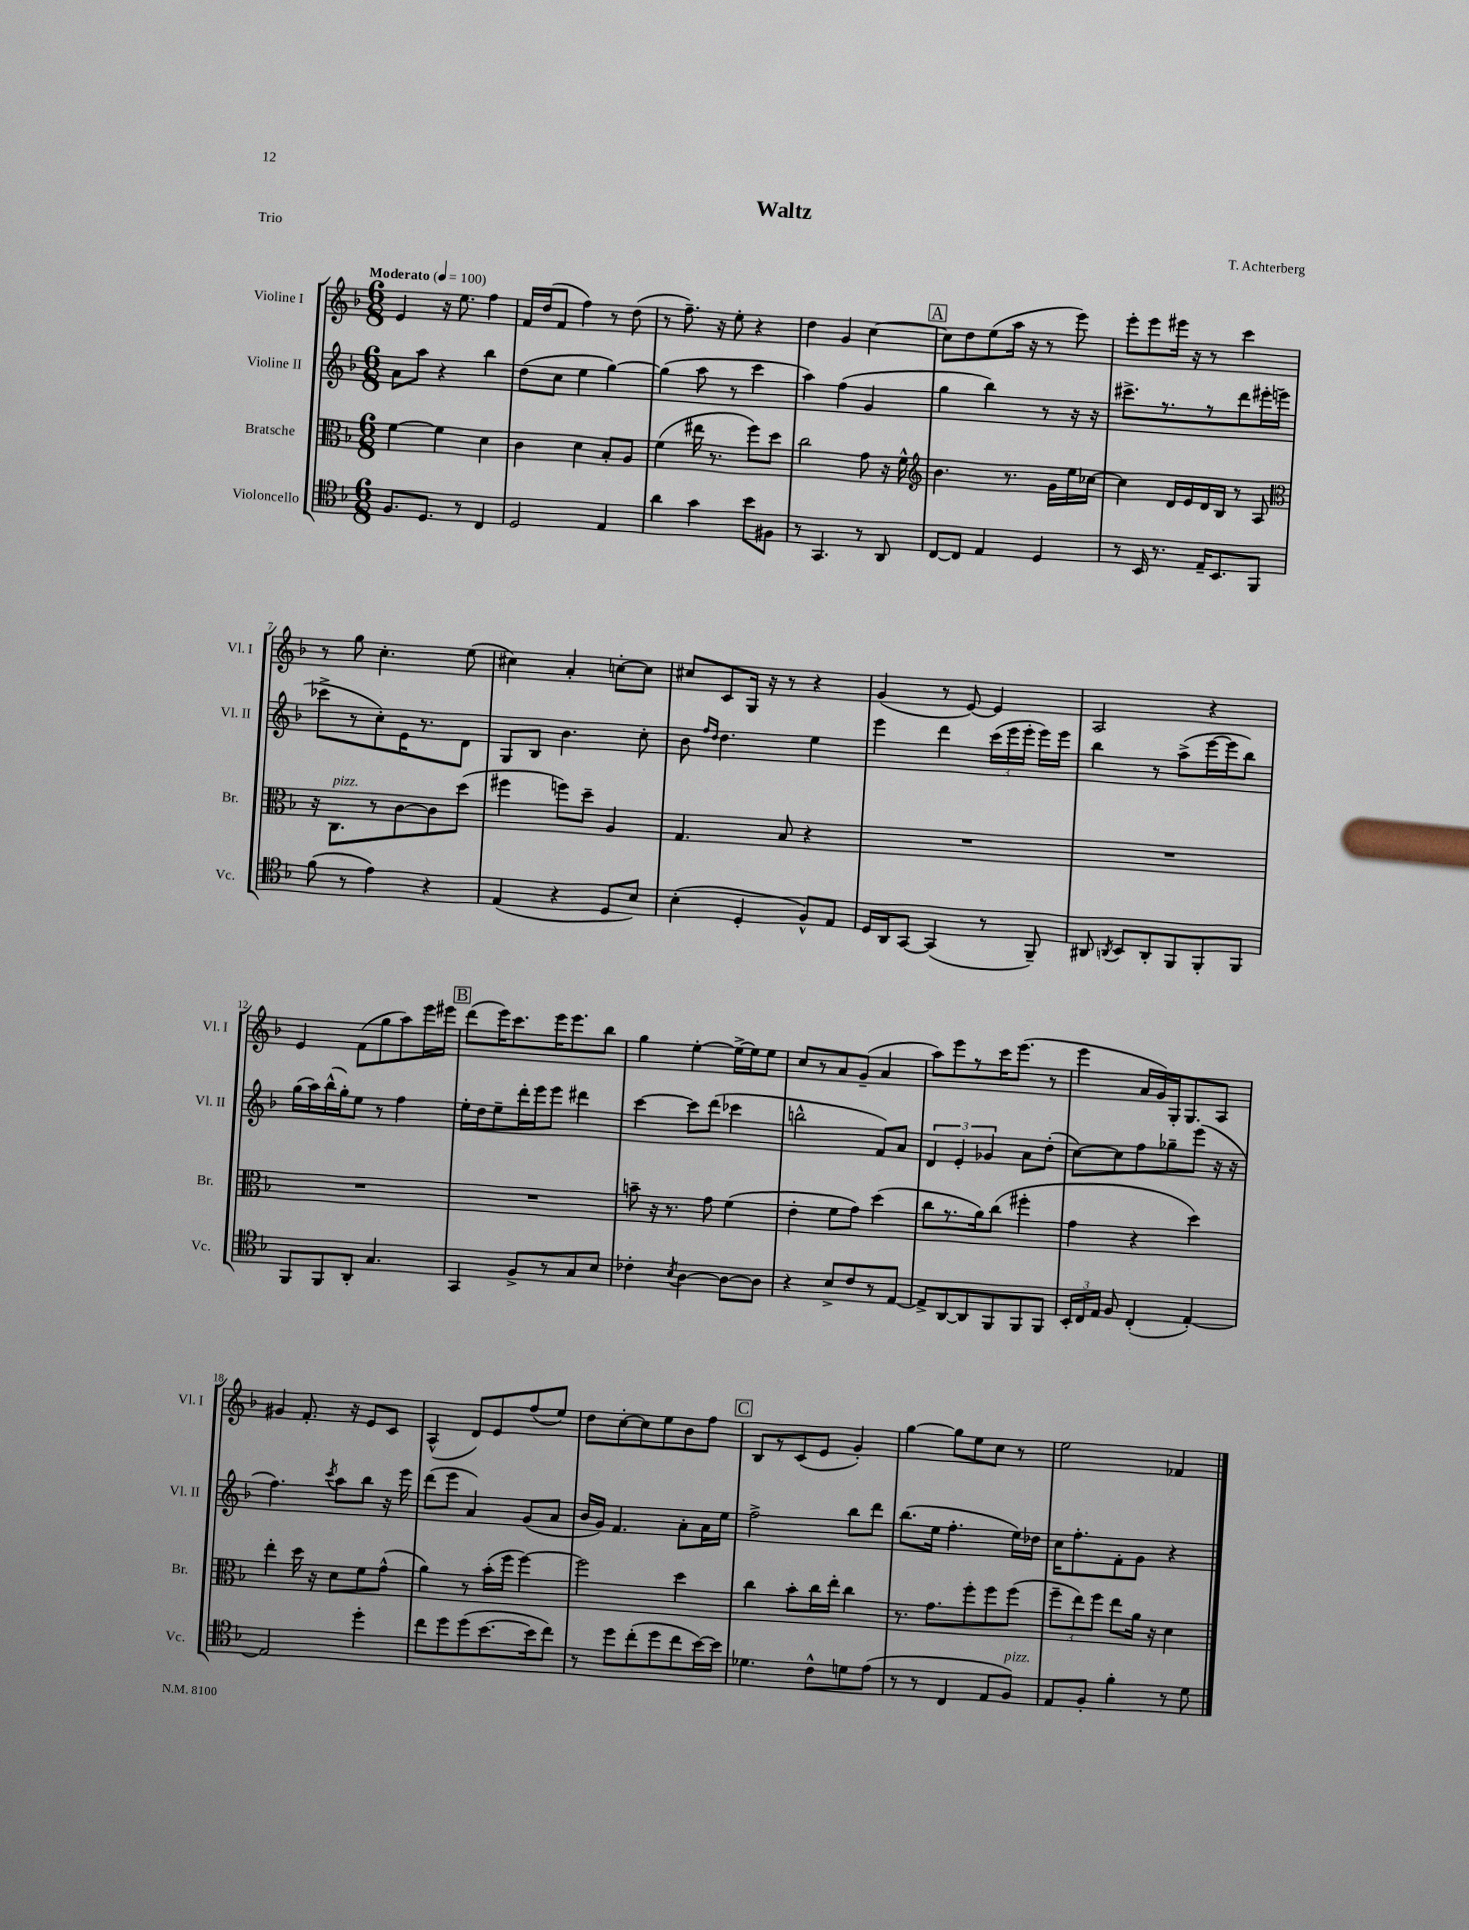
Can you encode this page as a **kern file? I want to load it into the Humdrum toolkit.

**kern	**kern	**kern	**kern
*staff4	*staff3	*staff2	*staff1
*clefC4	*clefC3	*clefG2	*clefG2
*k[b-]	*k[b-]	*k[b-]	*k[b-]
*M6/8	*M6/8	*M6/8	*M6/8
*MM100	*MM100	*MM100	*MM100
8.F/L	[4f\	8a\L	4e/
.	.	8aa\J	.
8.D/J	.	.	.
.	4f\]	4r	16r
.	.	.	8.ee\
8r	.	.	.
4C/	4d\	4bb-\	4ff\
=	=	=	=
2D/	4c\	(8dd\L	16f/LL
.	.	.	(16dd/J
.	.	8cc\J	8f/J
.	4d\	4ee\	4ff\)
4E/	8B-'/L	[4gg\)	8r
.	8A/J	.	(8dd\
=	=	=	=
4a\	(4f\	(4gg\]	8r
.	.	.	8.ff~\)
4g\	16ee#\	8aa\	.
.	8.r	.	16r
.	.	8r	8ee'\
8b-\L	8ff\L)	4ccc\	4r
8F#\J	8dd\J	.	.
=	=	=	=
8r	2cc\	4aa\)	4dd\
4.GG/	.	.	.
.	.	(4ff\	4g/
8r	8g\	4g/	[4cc\
8AA/	16r	.	.
.	16f^^\	.	.
=	=	=	=
*	*clefG2	*	*
[8C/L	4.b-\	4gg\	8cc\]L
8C/]J	.	.	8dd\
4E/	.	4bb-\)	(8ee\
.	8.r	.	16aa\Jk
.	.	.	16r
4D/	.	8r	8r
.	16g\LL	.	.
.	16ee\	16r	8eee\)
.	[16cc-\JJ	16r	.
=	=	=	=
8r	4cc-\]	8.ccc#^\L	8eee'\L
16BB-/	.	.	8eee\
8.r	.	8.r	.
.	16d/LL	.	16eee#\Jk
.	16e/	.	16r
16E~/LK	16d/	8r	8r
8.BB-/	16B-/JJ	.	.
.	8r	8ddd\	4ccc\
8FF/J	8A/	16eee#'\L	.
.	.	(16eee\JJ	.
=	=	=	=
*	*clefC3	*	*
(8f\	16r	8ccc-^\L	8r
.	8.C\L	.	.
8r	.	8r	8gg\
4e\)	8r	8cc'\)	4.cc'\
.	[8c\	16e\K	.
.	.	8.r	.
4r	8c\]	.	.
.	(8dd\J	8d\J	(8ee\
=	=	=	=
(4E/	4ff#\	8G/L	4cc#\)
.	.	8B-/J	.
4r	8ff\L)	4.b-\	4a'/
.	8dd~\J	.	.
8D/L	4A/	.	[8cc'\L
8B-/J)	.	8cc'\	8cc\]J
=	=	=	=
(4B-'\	4.G/	8b-\	8cc#/L
.	.	16qqff/LL	.
.	.	16qqdd/JJ	.
.	.	4.dd\	8c/
4D'/	.	.	16G/Jk
.	.	.	16r
.	8B-/	.	8r
8F^^/L)	4r	4ee\	4r
8E/J	.	.	.
=	=	=	=
16D/LL	2.r	4eee\	(4g/
16AA/J	.	.	.
[8GG/J	.	.	.
(4GG/]	.	4ddd\	8r
.	.	.	[8e/)
8r	.	(24ccc\LL	4e/]
.	.	24eee\	.
.	.	24eee'\JJ	.
8FF~/)	.	16eee\LL)	.
.	.	16eee\JJ	.
=	=	=	=
8AA#/	2.r	4bb-\	2A/
8qAA/	.	.	.
8BB-/L	.	.	.
8AA'/	.	8r	.
8FF/	.	(8aa^\L	.
8FF'/	.	[16eee\L	4r
.	.	16eee\]J	.
8FF/J	.	8bb-\J)	.
=	=	=	=
8FF/L	2.r	(16gg\LL	4e/
.	.	16aa\)	.
8FF/	.	(16bb-^^\	.
.	.	16gg'\J)	.
8AA'/J	.	8ee\J	(8f\L
4.G/	.	8r	8gg\
.	.	4ff\	8aa\)
.	.	.	16eee\L
.	.	.	16eee#\JJ
=	=	=	=
4GG/	2.r	16ee'\LL	(8ddd\L
.	.	16dd\J	.
.	.	8ee~\	16eee\K)
.	.	.	8.ccc\
8F^/L	.	16ddd'\L	.
.	.	16eee\J	.
8r	.	8eee\J	16eee\K
.	.	.	8.eee\
8G/	.	4ddd#\	.
8B-/J	.	.	8bb-\J
=	=	=	=
4c-'\	8b~\	[4ccc\	4gg\
.	16r	.	.
.	8.r	.	.
8qB-/	.	.	.
[4A\	.	8ccc\]L	[4ee'\
.	8g\	(8ddd\J	.
8A\_L	(4f\	4ccc-\	16ee^\_LL
.	.	.	16ee\]J
8A\]J	.	.	8ee\J
=	=	=	=
4r	4e'\	2bb^^\	8cc/L
.	.	.	8r
8B-^/L	8f\L	.	8a/
8c/	8g\J)	.	(8g~/J
8r	(4dd\	8f/L)	4a/
[8E/J	.	8a/J	.
=	=	=	=
8E^/]L	8cc\L	6d/	8aa\L)
[8AA/	8.r	.	8eee\
.	.	6e'/	.
8AA/]	.	.	8r
.	16a\k)	.	.
.	.	6g-/	.
8FF/	(8cc\J	.	16ccc\K
.	.	.	(8.eee\J
8FF/	4ff#'\	8a\L	.
8FF/J	.	(8dd'\J	8r
=	=	=	=
24BB-'/LL	4g\	[8cc\L)	4eee\
24C/	.	.	.
24E/JJ	.	.	.
8F/	.	8cc\]	.
(4C'/	4r	8ff\	16a/LL
.	.	.	16g/)
.	.	8gg-~\	16G'/J
.	.	.	8.G/
[4E'/)	4dd\)	(8eee\J	.
.	.	16r	8A/J
.	.	16r	.
=	=	=	=
2E/]	4ee'\	4.ff\)	4g#/
.	16dd\	.	8.f'/
.	16r	.	.
.	.	8qccc/	.
.	8d\L	8aa\L	.
.	.	.	16r
4dd'\	8f\	8bb-\J	8e/L
.	(8g^^\J	16r	8c/J
.	.	16eee\	.
=	=	=	=
8cc\L	4a\)	(8ddd\L	(4A^^/
8dd\	.	8eee\J	.
(8dd\	8r	4a/)	8d/L)
[8.b-\	(16b-'\LL	.	8e/
.	16ff\JJ	.	.
.	[4ff\)	(8g/L	(8ff/
16b-\]k	.	.	.
8cc\J)	.	8a/J	8ee/J)
=	=	=	=
8r	2ff\]	16b-/LL	8dd\L
.	.	16g/JJ)	.
8dd\L	.	4.f/	[8cc'\
(8cc'\	.	.	8cc\]
8dd\	.	.	8ee\
8cc\	4dd\	8a'\L	8b-\
[16b-\L)	.	16a\L	8ff\J
16b-\]JJ	.	16ee\JJ	.
=	=	=	=
4.d-\	4cc\	2ff^\	8B-/L
.	.	.	8r
.	8b-'\L	.	(8c/
8c^^\L	16cc\L	.	8e/J
.	16ee'\JJ	.	.
8d\	4cc\	8bb-\L	4g'/)
(8e\J	.	8ddd\J	.
=	=	=	=
8r	8.r	(8.bb-\L	[4gg\
8r	.	.	.
.	8.g\L	16ee\Jk	.
4C/	.	4.ff'\	8gg\]L
.	8ff'\	.	8ee\
8E/L	8ff\	.	8cc\J
8F/J)	(8ff\J	16ee\LL)	8r
.	.	16dd-\JJ	.
=	=	=	=
8E/L	12ff~\L	16cc\LK	2ee\
.	.	8.ff'\	.
.	12ee\)	.	.
8F'/J	.	.	.
.	12ff\J	.	.
4f'\	8ee\L	8f'\	.
.	16a\Jk	8g\J	.
.	16r	.	.
8r	4d\	4r	4f-/
8d\	.	.	.
==	==	==	==
*-	*-	*-	*-
